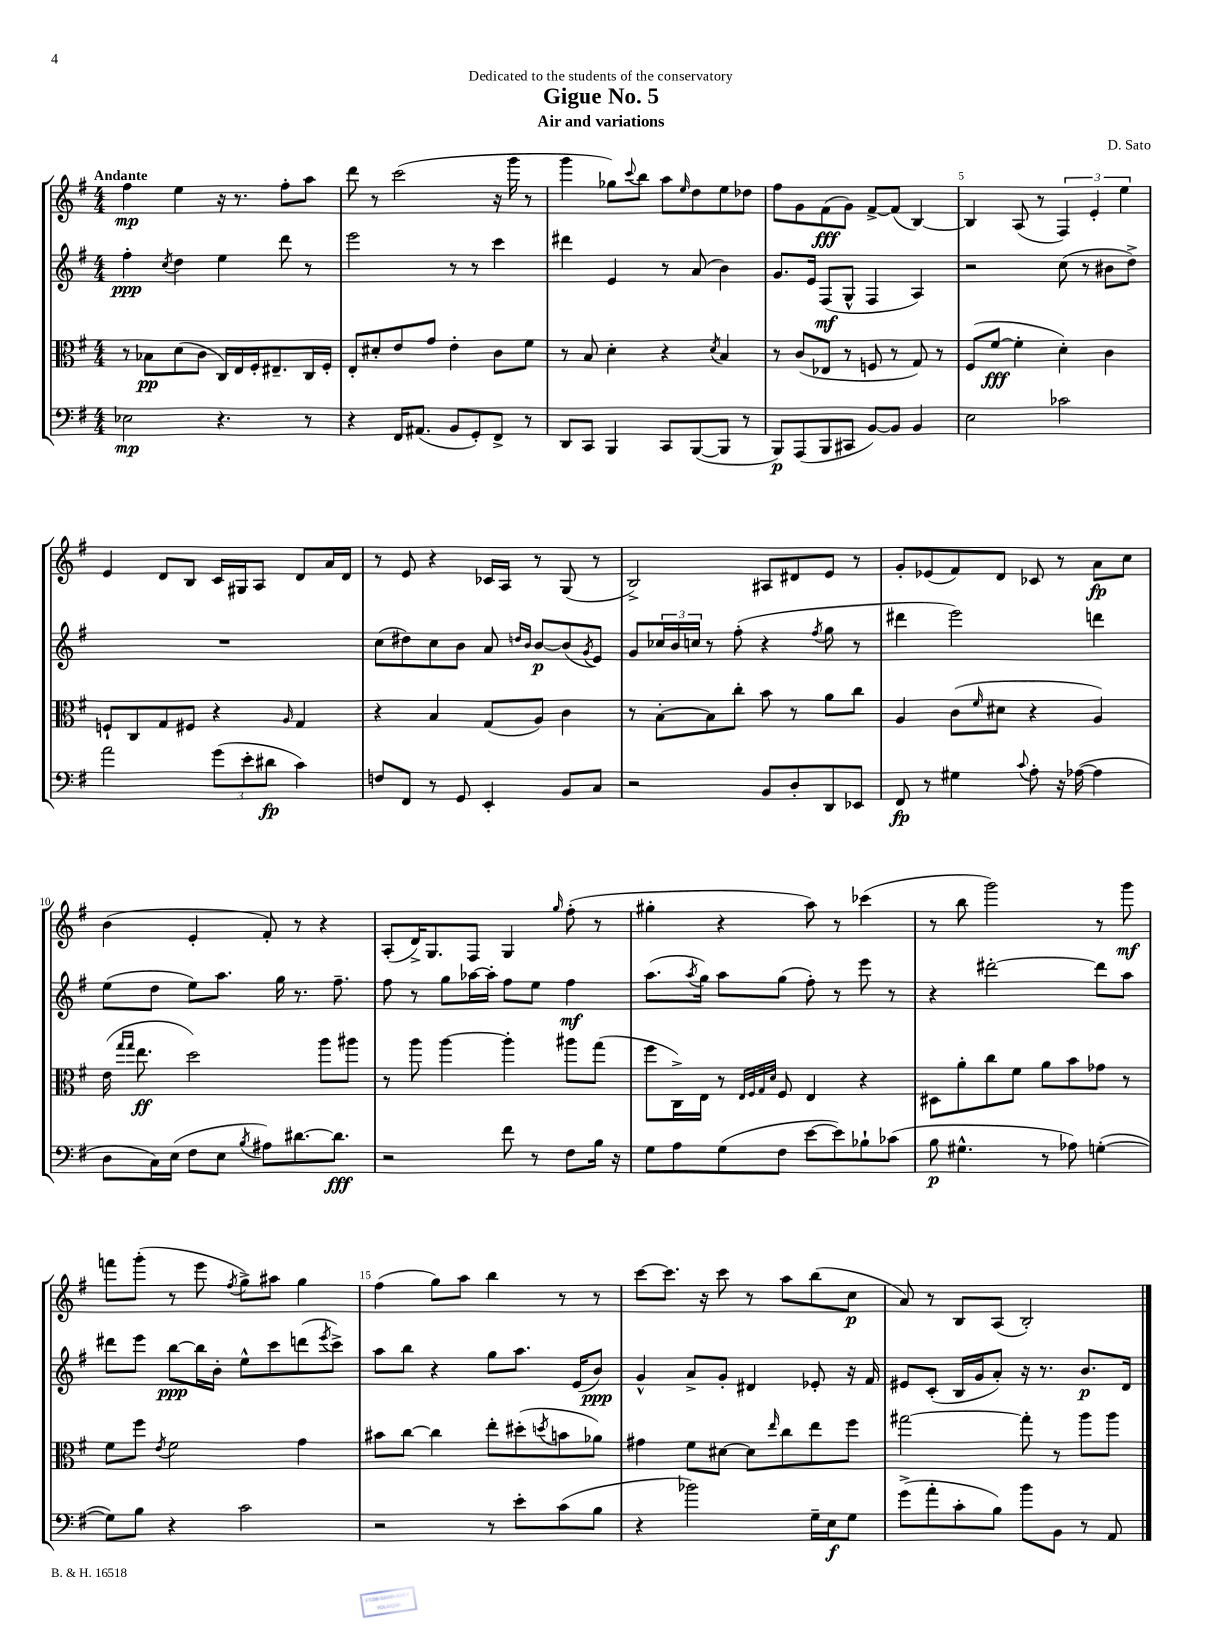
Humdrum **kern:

**kern	**kern	**kern	**kern
*staff4	*staff3	*staff2	*staff1
*clefF4	*clefC3	*clefG2	*clefG2
*k[f#]	*k[f#]	*k[f#]	*k[f#]
*M4/4	*M4/4	*M4/4	*M4/4
2E-\	8r	4ff#'\	4ff#\
.	8B-\L	.	.
.	.	8qcc/	.
.	(8d\	4dd\	4ee\
.	8c\J	.	.
4.r	16C/LL)	4ee\	16r
.	16E/	.	8.r
.	16F#'/J	.	.
.	8.E#~/	.	.
.	.	8ddd\	8ff#'\L
8r	16C/L	8r	8aa\J
.	16F#'/JJ	.	.
=	=	=	=
4r	8E'/L	2eee\	8ddd\
.	8d#'/	.	8r
16FF#/LK	8e/	.	(2ccc\
(8.AA#/J	.	.	.
.	8g/J	.	.
8BB/L	4e'\	8r	.
8GG'/)	.	8r	.
8FF#^/J	8c\L	4ccc\	16r
.	.	.	16ggg\
8r	8f#\J	.	8r
=	=	=	=
8DD/L	8r	4ddd#\	4ggg\
8CC/J	8B/	.	.
4BBB/	4d'\	4e/	8gg-\L)
.	.	.	8qqccc/
.	.	.	8bb\J
8CC/L	4r	8r	8aa\L
.	.	.	16qqee/
([8BBB/	.	(8a/	8dd\
.	8qd/	.	.
8BBB/]J	4B/	4b\)	8ee\
8r	.	.	8dd-\J
=	=	=	=
8BBB/L)	8r	8.g/L	8ff#\L
(8AAA/	(8c/L	.	8g\
.	.	16e/Jk	.
8BBB/	8E-/J	(8F#/L	(8f#\
8CC#/J	8r	8G^^/J	8g\J)
[8BB/L)	8F/	4F#/	[8f#^/L
8BB/]J	8r	.	(8f#/]J
4BB/	8G/)	4A/)	[4B/)
.	8r	.	.
=	=	=	=
2E\	(8F#/L	2r	4B/]
.	[8f#/J	.	.
.	4f#'\]	.	(8A/
.	.	.	8r
2c-\	4d'\)	(8cc\	6F#/)
.	.	8r	.
.	.	.	6e'/
.	4c\	8b#\L	.
.	.	.	6ee\
.	.	8dd^\J)	.
=	=	=	=
2a\	8F`/L	1r	4e/
.	8C/	.	.
.	8G/	.	8d/L
.	8F#/J	.	8B/J
(12g\L	4r	.	16c/LL
.	.	.	16G#/J
12e'\	.	.	.
.	.	.	8A/J
12d#\J	.	.	.
.	16qqA/	.	.
4c\)	4G/	.	8d/L
.	.	.	16a/L
.	.	.	16d/JJ
=	=	=	=
8F/L	4r	(8cc\L	8r
8FF#/J	.	8dd#\)	8e/
8r	4B/	8cc\	4r
8GG/	.	8b\J	.
4EE'/	(8G/L	8a/	16c-/LL
.	.	.	16A/JJ
.	.	16qqdd/LL	.
.	.	16qqb/JJ	.
.	8A/J)	[8b/L	8r
8BB/L	4c\	(8b/]	(8G/
.	.	8qg/	.
8C/J	.	8e/J)	8r
=	=	=	=
2r	8r	8g/L	2B^/)
.	[8B'\L	24cc-/L	.
.	.	24b/	.
.	.	24cc/JJ	.
.	8B\]	8r	.
.	8cc'\J	(8ff#'\	.
8BB/L	8b\	4r	8A#/L
8D'/	8r	.	8d#/
.	.	8qff#/	.
8DD/	8a\L	8gg\	8e/J
8EE-/J	8cc\J	8r	8r
=	=	=	=
8FF#/	4A/	4ddd#\	8g'/L
8r	.	.	(8e-/
4G#\	(8c\L	2eee\)	8f#/)
.	16qqf#/	.	.
.	8d#\J	.	8d/J
8qqc/	.	.	.
8A'\	4r	.	8c-/
16r	.	.	8r
([16A-\	.	.	.
4A-\]	4A/)	4ddd\	8a\L
.	.	.	8cc\J
=	=	=	=
8D\L	(16e\	(8ee\L	(4b\
.	16qqgg/LL	.	.
.	16qqgg/JJ	.	.
.	8.ee\	.	.
16C\L)	.	8dd\J	.
(16E\JJ	.	.	.
8F#\L	2dd\)	8ee\L)	4e'/
8E\J	.	8.aa\J	.
8qB/	.	.	.
8A#\L)	.	.	8f#'/)
.	.	16gg\	.
[8.d#\	.	8.r	8r
.	8aa\L	.	4r
8.d#\]J	.	8.ff#~\	.
.	8aa#\J	.	.
=	=	=	=
2r	8r	8ff#\	(8A'/L
.	8aa\	8r	16d^/K)
.	.	.	8.G/
.	[4aa\	8gg\L	.
.	.	[16aa-\L	8F#/J
.	.	16aa-'\]JJ	.
8f#\	4aa'\]	8ff#\L	4G/
8r	.	8ee\J	.
.	.	.	16qqgg/
8F#\L	8aa#\L	4ff#\	(8ff#'\
16B\Jk	(8gg\J	.	8r
16r	.	.	.
=	=	=	=
8G\L	8ff#\L	(8.aa\L	4gg#'\
8A\	16C^\L)	.	.
.	.	8qaa/	.
.	16E\JJ	16gg\Jk)	.
(8G\	8r	8aa\L	4r
.	32qqE/LLL	.	.
.	32qqF#/	.	.
.	32qqG/	.	.
.	32qqd/JJJ	.	.
8F#\J	8F#/	(8gg\J	.
[8e\L	4E/	8ff#'\)	8aa\)
8e\])	.	8r	8r
8B-`\	4r	8eee\	(4ccc-\
(8c-\J	.	8r	.
=	=	=	=
8B\	8D#\L	4r	8r
4.G#^^\	8a'\	.	8bb\
.	8cc\	[2ddd#'\	2ggg\)
.	8f#\J	.	.
8r	8a\L	.	.
8A-\)	8b\	.	.
([4G'\	8g-\J	8ddd#\]L	8r
.	8r	8aa\J	8ggg\
=	=	=	=
8G\]L)	8f#\L	8ddd#\L	8fff\L
8B\J	8ff#\J	8eee\J	(8ggg'\J
.	8qe/	.	.
4r	2f#\	[8bb\L	8r
.	.	16bb\]L	8eee\
.	.	16b'\JJ	.
.	.	.	8qff#/
2c\	.	8ee^^\L	8gg^\L)
.	.	8ccc\	8aa#\J
.	4g\	(8ddd\	4gg\
.	.	8qeee/	.
.	.	8ccc^\J)	.
=	=	=	=
2r	8b#\L	8aa\L	(4ff#\
.	[8cc\J	8bb\J	.
.	4cc\]	4r	8gg\L)
.	.	.	8aa\J
8r	8ee'\L	8gg\L	4bb\
8e'\L	(8dd#'\	8.aa\J	.
.	8qdd/	.	.
(8c\	8b\	.	8r
.	.	(16e/LK	.
8B\J	8a-\J)	8b/J)	8r
=	=	=	=
4r	4g#\	4g^^/	[8ccc\L
.	.	.	8.ccc\]J
2b-\)	8f#\L	8a^/L	.
.	.	.	16r
.	[8d#\J	8g'/J	8ccc\
.	8d#\]L	4d#/	8r
.	16qqee/	.	.
.	8cc\	.	8aa\L
16G~\LL	8ee\	8e-'/	(8bb\
16E\J	.	.	.
8G\J	8ff#\J	16r	8cc\J
.	.	16f#/	.
=	=	=	=
(8g^\L	[2gg#\	8e#/L	8a/)
8a'\	.	(8c'/J	8r
8c'\	.	16B/LL	8B/L
.	.	16g/J	.
8B\J)	.	8a'/J)	(8A/J
8b\L	8gg#'\]	16r	2B'/)
.	.	8.r	.
8BB\J	8r	.	.
8r	8aa\L	8.b/L	.
8AA/	8aa\J	.	.
.	.	16d/Jk	.
==	==	==	==
*-	*-	*-	*-
